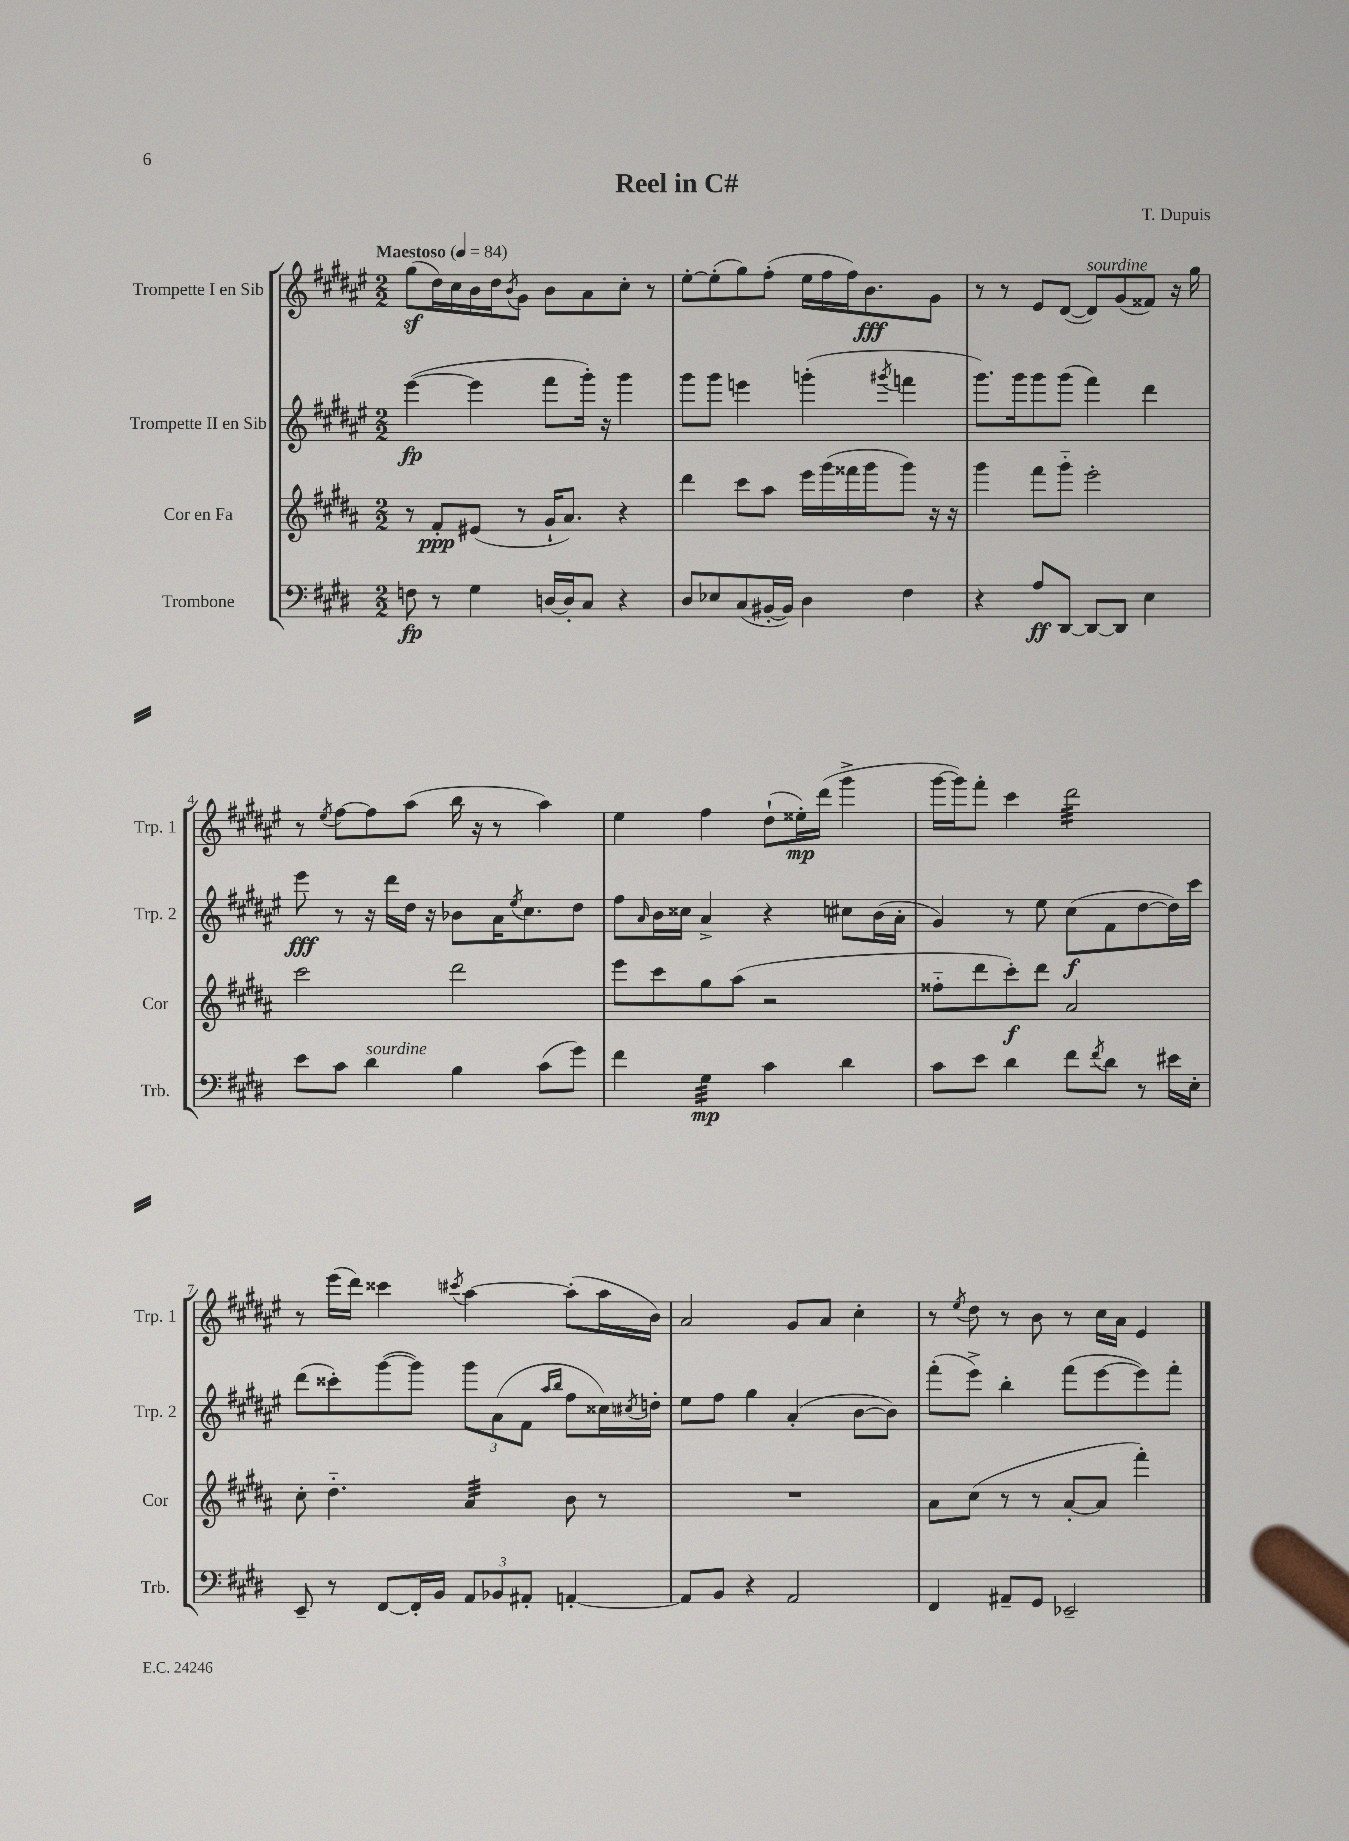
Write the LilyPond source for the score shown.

\header { title = "Reel in C#" composer = "T. Dupuis" }
<<
\new StaffGroup <<
\new Staff = "s0" \with { instrumentName = "Trompette I en Sib" shortInstrumentName = "Trp. 1" } {
    \clef treble \key fis \major \numericTimeSignature \time 2/2 \tempo "Maestoso" 4 = 84
    gis''8\sf( dis''16) cis''16 b'16 dis''16 \acciaccatura { b'8 } gis'8 b'8 ais'8 cis''8-. r8 |
    eis''8~-. eis''8-.( gis''8) fis''8-.( eis''16 fis''16 fis''16) b'8.\fff gis'8 |
    r8 r8 eis'8 dis'8~( dis'8^\markup { \italic "sourdine" }) gis'8( fisis'8) r16 gis''16 |
    r8 \acciaccatura { eis''8 } fis''8~ fis''8 ais''8( b''16 r16 r8 ais''4) |
    eis''4 fis''4 dis''8-!( eisis''16-.\mp) dis'''16( gis'''4-> |
    gis'''16~ gis'''16) fis'''8-. cis'''4 dis'''2:32 |
    r8 eis'''16( dis'''16) cisis'''4 \acciaccatura { cis'''8 } ais''4~ ais''8-.( ais''16 b'16) |
    ais'2 gis'8 ais'8 cis''4-. |
    r8 \acciaccatura { eis''8 } dis''8 r8 b'8 r8 cis''16 ais'16 eis'4 \bar "|." |
}
\new Staff = "s1" \with { instrumentName = "Trompette II en Sib" shortInstrumentName = "Trp. 2" } {
    \clef treble \key fis \major \numericTimeSignature \time 2/2
    eis'''4~\fp( eis'''4 fis'''8 gis'''16-.) r16 gis'''4 |
    gis'''8 gis'''8 e'''4 g'''4-.( \acciaccatura { gis'''8 } f'''4 |
    gis'''8.) gis'''16 gis'''8 gis'''8( fis'''4) dis'''4 |
    eis'''8\fff r8 r16 dis'''16 dis''16 r16 bes'8 ais'16 \acciaccatura { eis''8 } cis''8. dis''8 |
    fis''8 \grace { ais'16 } b'16 cisis''16 ais'4-> r4 cis''8 b'16( ais'16-. |
    gis'4) r8 eis''8 cis''8\f( fis'8 dis''8~ dis''16) cis'''16 |
    dis'''8( cisis'''8-.) gis'''8~( gis'''8) \tuplet 3/2 { gis'''8 ais'8( fis'8 } \grace { ais''16 b''16 } fis''8 cisis''16) \acciaccatura { cis''8 } d''16-. |
    eis''8 fis''8 gis''4 ais'4-.( b'8~ b'8) |
    fis'''8-.( eis'''8->) b''4-. fis'''8( eis'''8~ eis'''8) fis'''8-. \bar "|." |
}
\new Staff = "s2" \with { instrumentName = "Cor en Fa" shortInstrumentName = "Cor" } {
    \clef treble \key b \major \numericTimeSignature \time 2/2
    r8 fis'8-.\ppp eis'8( r8 gis'16-! ais'8.) r4 |
    dis'''4 cis'''8 ais''8 e'''16 gis'''16( fisis'''16 gis'''16 gis'''8) r16 r16 |
    gis'''4 fis'''8 gis'''8-_ e'''2-. |
    cis'''2 dis'''2 |
    e'''8 cis'''8 gis''8 ais''8( r2 |
    fisis''8-_ dis'''8 cis'''8-.\f) dis'''8 ais'2 |
    cis''8-. dis''4.-_ ais'4:32 b'8 r8 |
    R1 |
    ais'8 cis''8( r8 r8 ais'8~-. ais'8 fis'''4-.) \bar "|." |
}
\new Staff = "s3" \with { instrumentName = "Trombone" shortInstrumentName = "Trb." } {
    \clef bass \key e \major \numericTimeSignature \time 2/2
    f8\fp r8 gis4 d16~ d16-. cis8 r4 |
    dis8 ees8 cis8( bis,16~-. bis,16) dis4 fis4 |
    r4 a8\ff dis,8~ dis,8~ dis,8 e4 |
    e'8 cis'8 dis'4^\markup { \italic "sourdine" } b4 cis'8( gis'8) |
    fis'4 gis4:32\mp cis'4 dis'4 |
    cis'8 e'8 dis'4 fis'8 \acciaccatura { fis'8 } dis'8 r8 eis'16 e16-. |
    e,8-- r8 fis,8~ fis,16-. b,16 \tuplet 3/2 { a,8 bes,8 ais,8-. } a,4~-. |
    a,8 b,8 r4 a,2 |
    fis,4 ais,8-- gis,8 ees,2-- \bar "|." |
}
>>
>>
